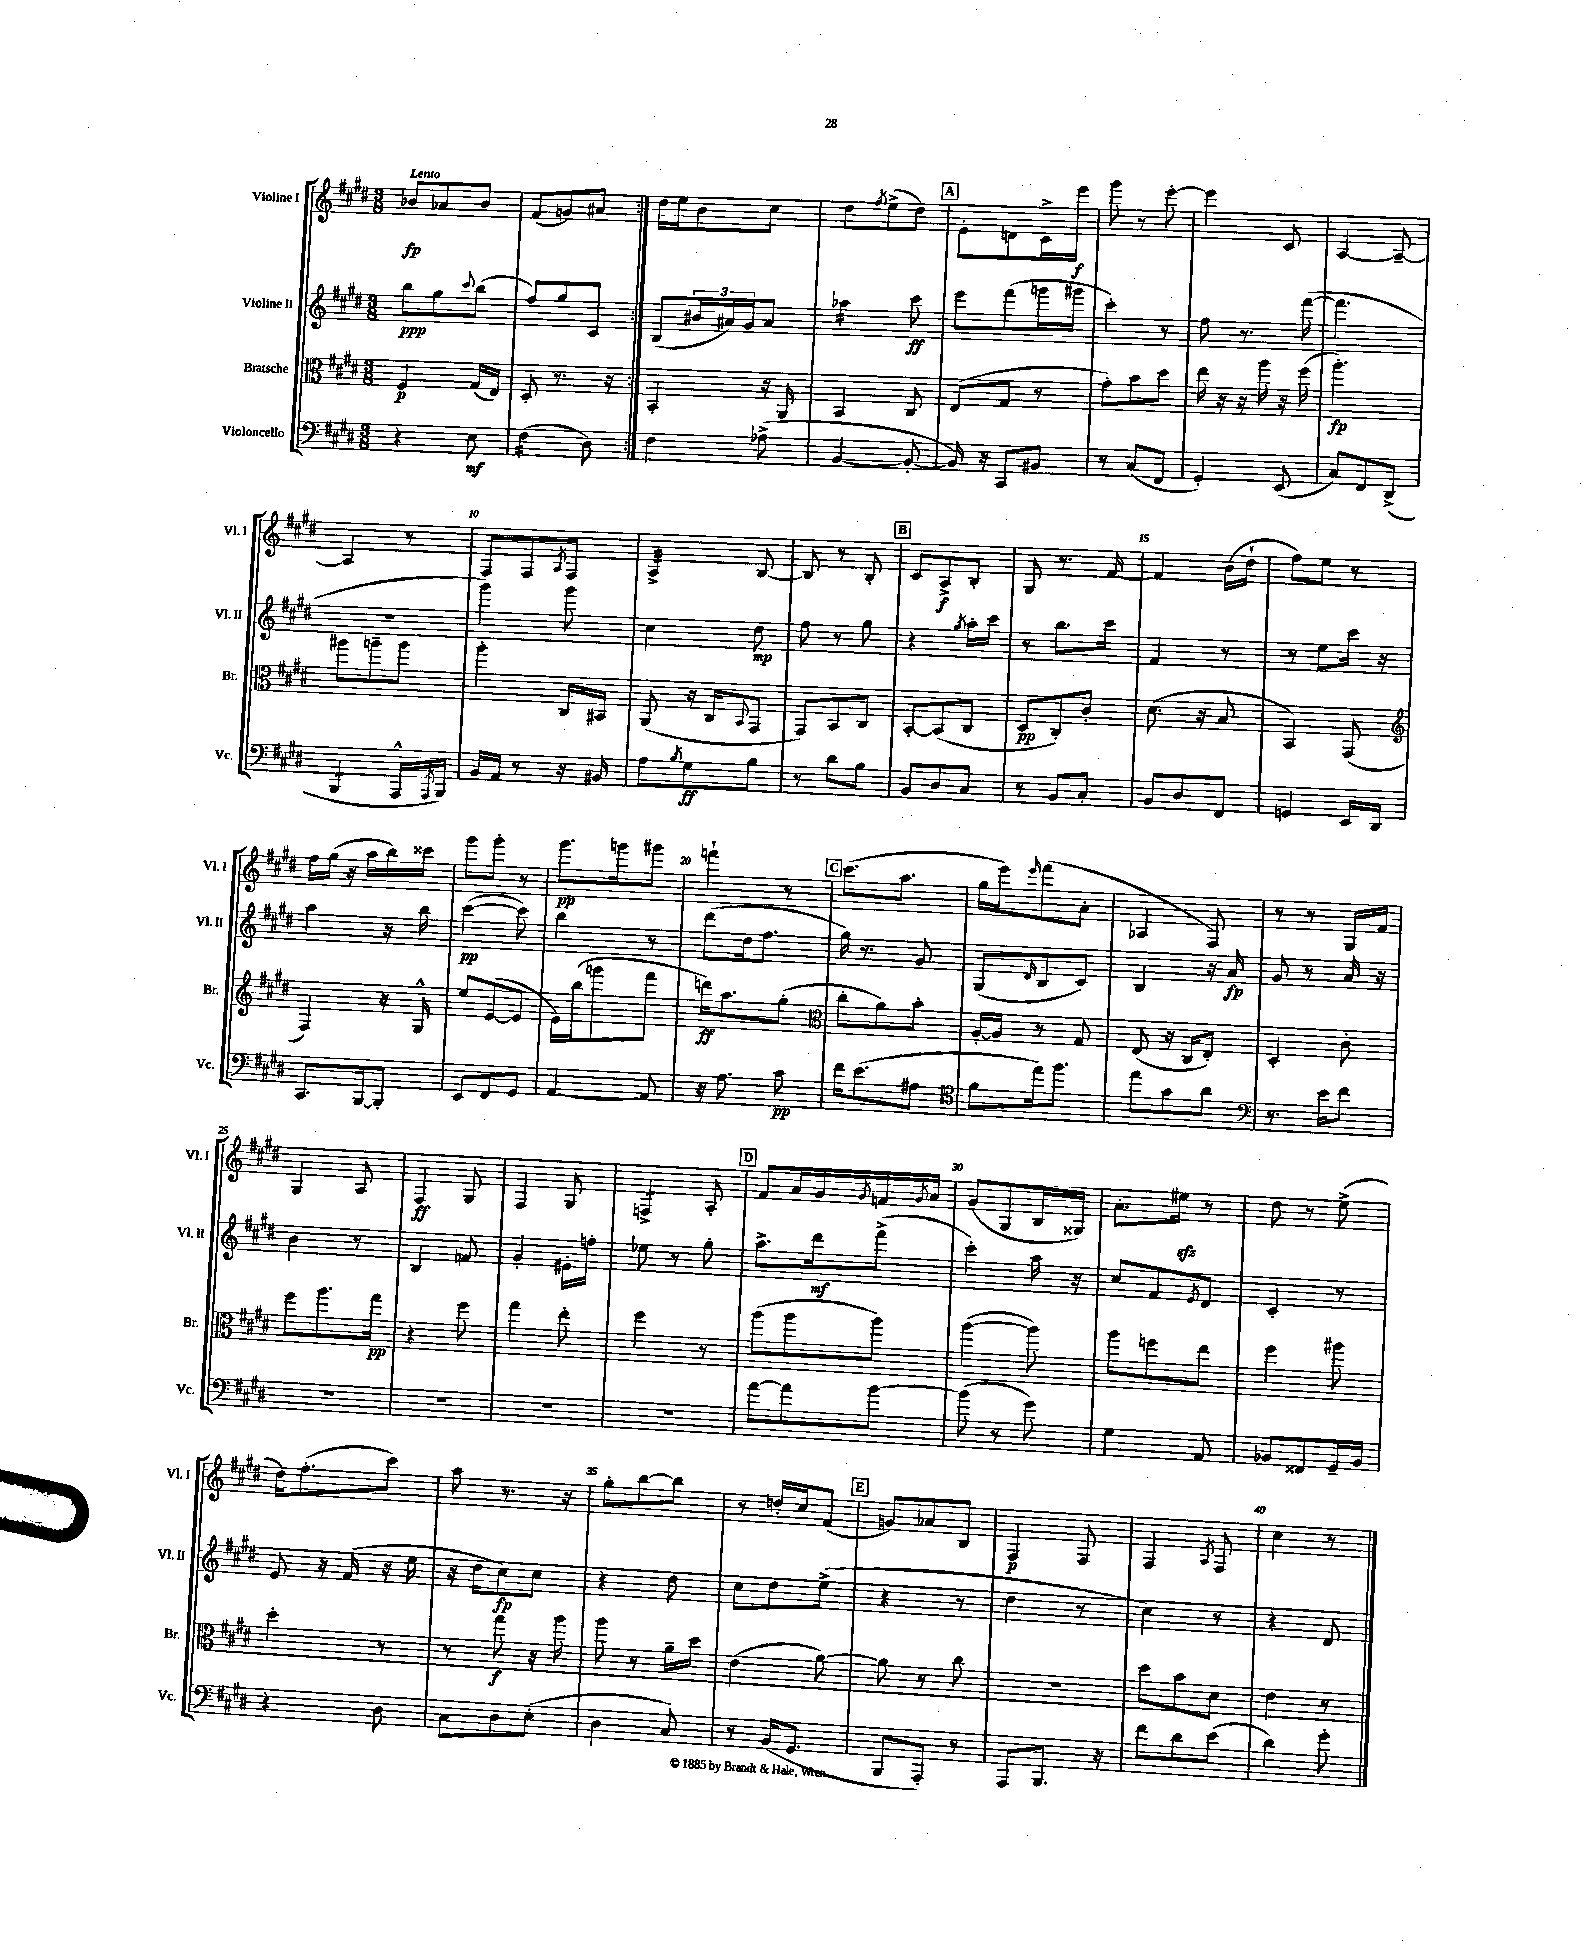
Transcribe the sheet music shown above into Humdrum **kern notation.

**kern	**kern	**kern	**kern
*staff4	*staff3	*staff2	*staff1
*clefF4	*clefC3	*clefG2	*clefG2
*k[f#c#g#d#]	*k[f#c#g#d#]	*k[f#c#g#d#]	*k[f#c#g#d#]
*M3/8	*M3/8	*M3/8	*M3/8
4r	4F#	8bb	8b-
.	.	8gg#	8a-
.	.	8qqccc#	.
8E	(16G#	(8bb	8b-
.	16E)	.	.
=	=	=	=
(4F#	8D#'	8ff#)	(8f#
.	8.r	8gg#	8g)
8D#)	.	8c#	8a#
.	16r	.	.
=:|!	=:|!	=:|!	=:|!
4F#	4BB'	(8B	16dd#
.	.	.	16ee
.	.	24b#	8b
.	.	24a#)	.
.	.	24g#	.
(8A-^	16r	8a#	8cc#
.	16AA	.	.
=	=	=	=
[4BB	4BB	4aa-	8dd#
.	.	.	8qff#
.	.	.	(8ee^
8BB'_	8C#	8ccc#	8dd#)
=	=	=	=
16BB])	(8E	8eee	8e'
16r	.	.	.
8CC#	8G#	(8fff#	8d
8BB#	8r	16ggg	16c#^
.	.	16ggg#	16eee
=	=	=	=
8r	8g#')	4ccc#')	8ggg#
(8C#	8b	.	8r
8FF#	8dd#	8r	[8eee'
=	=	=	=
4GG#')	16ee	8ff#	4eee]
.	16r	.	.
.	16r	8.r	.
.	16aa	.	.
(8EE	16r	.	8c#
.	(16ff#	([16fff#	.
=	=	=	=
8C#)	4.aa')	4.fff#]	[4A
8FF#	.	.	.
(8DD#^	.	.	8A~_
=	=	=	=
4BBB	8aa#	4.r	4A]
.	8aa~	.	.
16AAA^^	8aa	.	8r
8qAAA	.	.	.
16BBB)	.	.	.
=	=	=	=
16BB	4aa'	4ggg#)	8F#
16AA	.	.	.
8r	.	.	8F#
.	.	.	8qA
16r	16C#	8ggg#	8F#
16BB#	16BB#	.	.
=	=	=	=
8A	(8AA	4cc#	4A^
8qB	.	.	.
8G#	16r	.	.
.	16C#	.	.
.	8qqBB	.	.
8B	8GG#	8dd#	[8B
=	=	=	=
8r	8GG#)	8ff#	8B]
8d#	8BB	8r	8r
8B	8C#	8gg#	8B'
=	=	=	=
8BB	[8BB'	4r	8c#
8D#	(8BB]	.	8A^
.	.	8qgg#	.
8C#	8C#	16aa'	8B'
.	.	16ccc#	.
=	=	=	=
8r	8D#	8r	8G#
8BB	8C#')	8.bb	8.r
8C#'	8c#'	.	.
.	.	16ccc#	[16f#
=	=	=	=
8BB	(8.d#	4f#	4f#]
8D#	.	.	.
.	16r	.	.
8FF#	8B	8r	(16b
.	.	.	16dd#`
=	=	=	=
4GG	4BB)	8r	8ff#)
.	.	8ee	8ee
16EE	(8GG#	16ccc#	8r
16DD#	.	16r	.
=	=	=	=
*	*clefG2	*	*
8.CC#	4F#)	4aa	16ff#
.	.	.	(16gg#
.	.	.	16r
[16BBB	.	.	16aa
8BBB']	16r	16r	16bb)
.	16G#^^	16bb	16ccc##
=	=	=	=
8EE	8ee	([4ccc#	8ggg#
8FF#	([8e	.	8ggg#'
8GG#	8e]	8ccc#])	8r
=	=	=	=
[4AA	16e)	4bb	8.ggg#
.	(16bb	.	.
.	8ggg	.	.
.	.	.	16ggg
8AA]	8fff#	8r	8ggg#
=	=	=	=
16r	16ddd)	(8ddd#	4fff`
8.A	8.aa	.	.
.	.	16dd#	.
.	.	8.ff#	.
8c#	(8gg#'	.	8r
=	=	=	=
*	*clefC3	*	*
16f#	8cc#'	16gg#)	(8.ccc#
(8.e	.	8.r	.
.	8a)	.	.
.	.	.	8.aa
8A#	8b'	8g#	.
=	=	=	=
*clefC4	*	*	*
8f#	[16A'	(8G#	16gg#
.	16A]	.	16eee)
.	.	16qqd#	16qqeee
16ee)	8r	8B	(8fff#
8.ff#	.	.	.
.	8G#	8c#)	8a'
=	=	=	=
8ee	(8E	4B	4A-
8g#	16r	.	.
.	16C#	.	.
8a	8E')	16r	8F#)
.	.	16a	.
=	=	=	=
*clefF4	*	*	*
8.r	4D#'	8g#	8r
.	.	8r	8r
16e	.	.	.
8f#	8c#'	16a	16G#
.	.	16r	16f#
=	=	=	=
4.r	8ff#	4b	4G#
.	8.aa	.	.
.	.	8r	8A
.	16gg#	.	.
=	=	=	=
4.r	4r	4B	4F#
.	8ff#	8f	8G#
=	=	=	=
4.r	4gg#	4g#'	4F#
.	8ee'	16e#'	8G#
.	.	16ff'	.
=	=	=	=
4.r	4ff#	8ee-	4F^
.	.	8r	.
.	8r	8gg#'	8A'
=	=	=	=
[8a	(8aa	8.aa^	8f#
8a]	8aa	.	16a
.	.	16ddd#	16g#
.	.	.	8qg#
[8b	8aa)	(8fff#^	16f
.	.	.	8qg#
.	.	.	16a
=	=	=	=
(8b]	([4aa	4ccc#')	(8g#
8r	.	.	8G#
8g#)	8aa])	16aa	16B
.	.	16r	16G##)
=	=	=	=
4G#	8aa	8cc#	8.a'
.	8ff	8f#	.
.	.	.	16ee#
.	.	8qe	.
8AA	8ee	8d#	8r
=	=	=	=
8BB-	4ff#	4c#'	8dd#
8FF##	.	.	8r
16GG#~	8aa#	8r	(8ee^
16BB-	.	.	.
=	=	=	=
4r	4dd#'	8e	16dd#)
.	.	.	(8.ff#'
.	.	16r	.
.	.	(16f#	.
8D#	8r	16r	8ccc#)
.	.	16ee	.
=	=	=	=
8C#	8r	16r	8aa
.	.	16dd#	.
8D#	8gg#	8cc#)	8.r
(8E'	16r	8cc#	.
.	16aa	.	16r
=	=	=	=
4D#	8aa	4r	8gg#'
.	8r	.	[8bb
8C#)	16a~	8dd#	8bb]
.	16dd#	.	.
=	=	=	=
8r	(4e	8cc#	8r
(16BB	.	8dd#	16dd'
8.GG#	.	.	16cc#
.	[8a)	(8ee^	(8f#
=	=	=	=
8BBB	8a]	4r	8g)
8AAA')	8r	.	8a-
8r	8cc#	8r	8B
=	=	=	=
8AAA	4.r	4dd#	4F#
8.BBB	.	.	.
.	.	8r	8F#
16r	.	.	.
=	=	=	=
8f#	8dd#	4cc#)	4F#
8d#	8b	.	.
.	.	.	8qA
(8e	8d#	8r	8F#
=	=	=	=
4d#)	4e	4r	4cc#
8g#'	8r	8d#	8r
==	==	==	==
*-	*-	*-	*-
